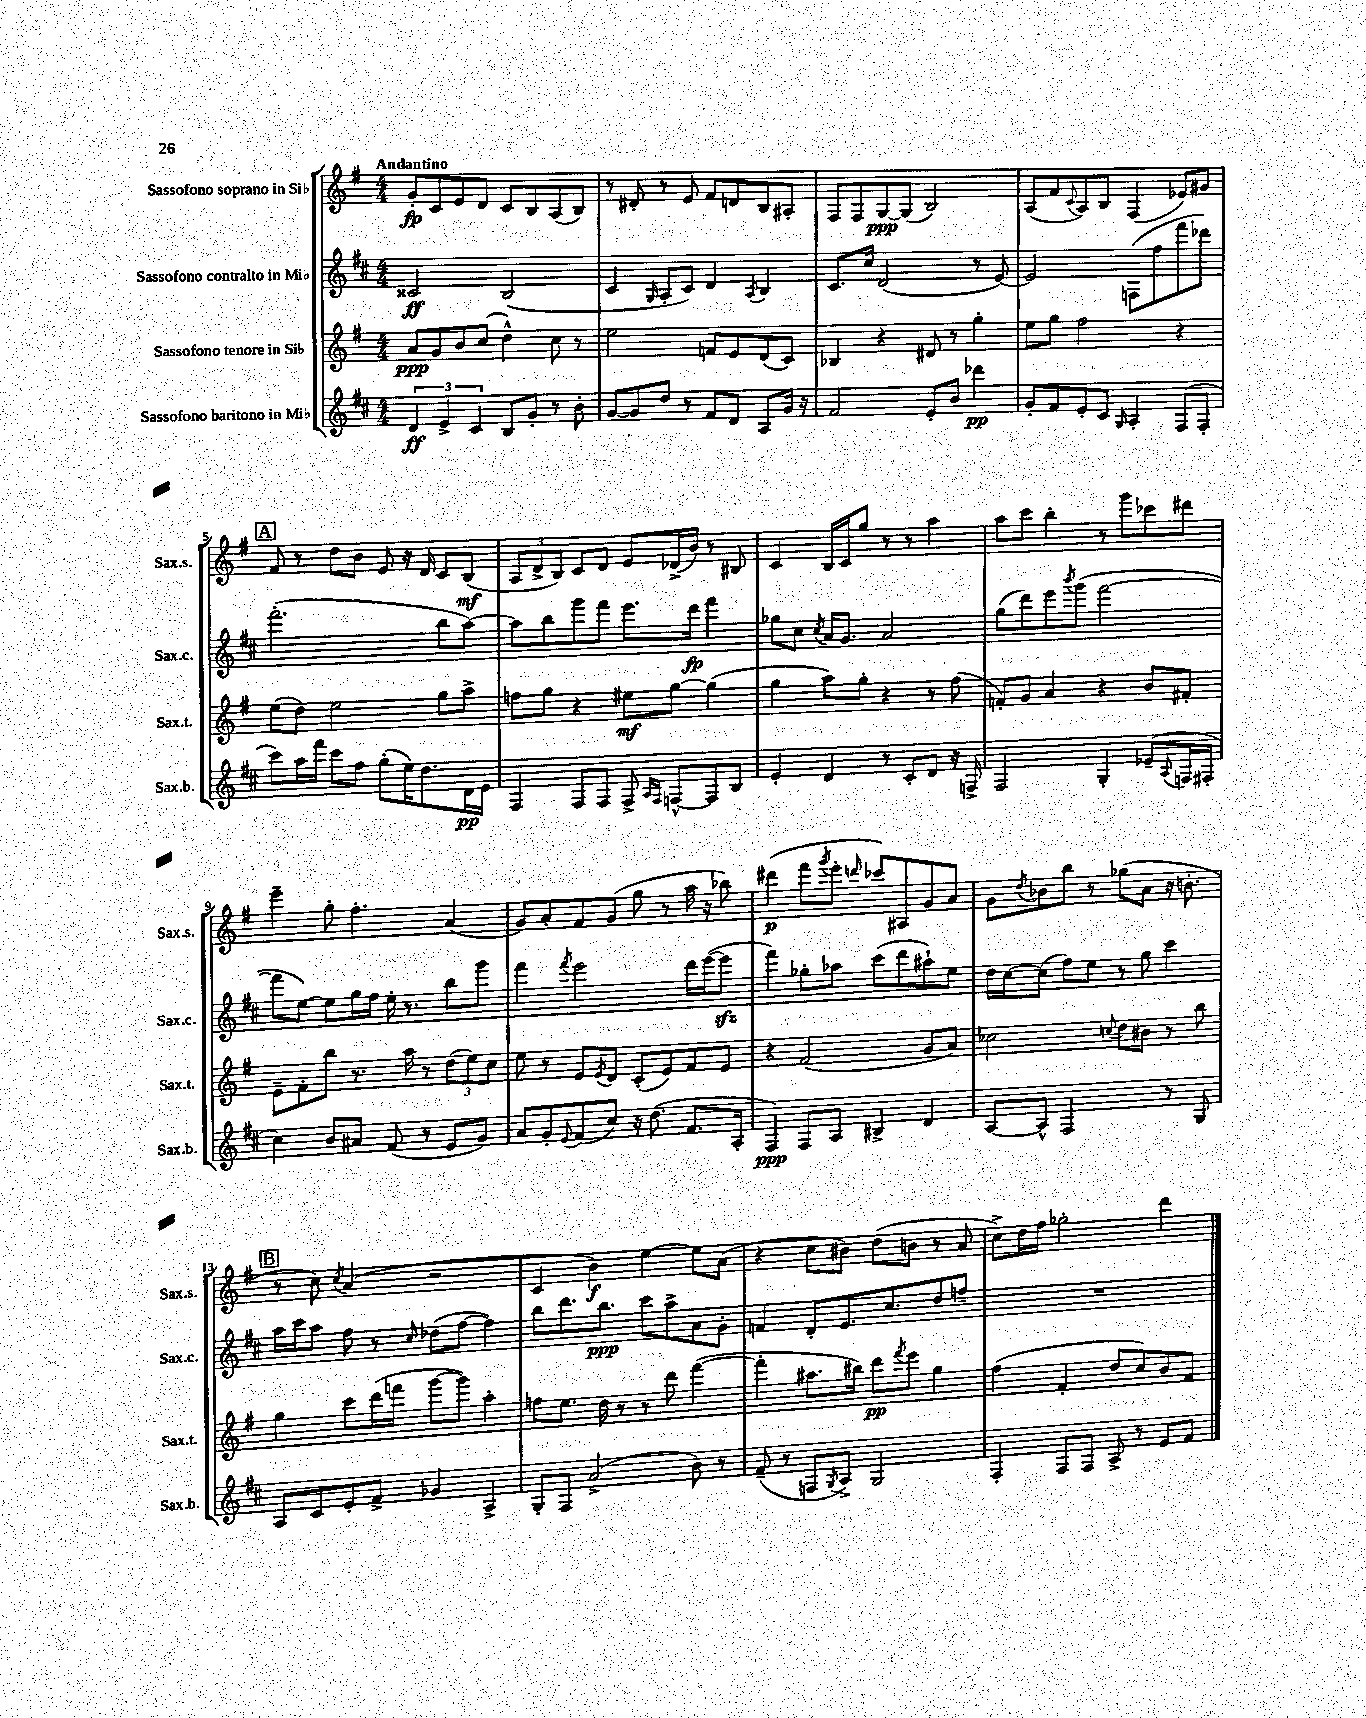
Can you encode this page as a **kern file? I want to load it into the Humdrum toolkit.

**kern	**kern	**kern	**kern
*staff4	*staff3	*staff2	*staff1
*clefG2	*clefG2	*clefG2	*clefG2
*k[f#c#]	*k[f#]	*k[f#c#]	*k[f#]
*M4/4	*M4/4	*M4/4	*M4/4
6d/	8a/L	2c##/	8g'/L
.	8g/	.	8c/
6e^/	.	.	.
.	8b/	.	8e/
6c#/	.	.	.
.	(8cc/J	.	8d/J
8B/L	4dd^^\)	(2B/	8c/L
8g'/J	.	.	8B/
8r	8cc\	.	(8A/
8b'\	8r	.	8B/J)
=	=	=	=
[8g/L	2ee\	4c#/	8r
8g/]	.	.	8d#'/
.	.	16qqG/	.
8dd/J	.	8A'/L	8r
8r	.	8c#/J)	8e/
8f#/L	8f/L	4d/	8f#/L
8d/J	8e/	.	8d/
.	.	8qA/	.
8A/L	(8d/	4B/	8B/
16g/Jk	8c/J)	.	8A#'/J
16r	.	.	.
=	=	=	=
2f#/	4B-/	8.c#/L	8F#/L
.	.	.	8F#/
.	.	16cc#/Jk	.
.	4r	(2d/	[8G/
.	.	.	(8G/]J
8e'/L	8d#/	.	2B/)
8b/J	8r	.	.
4ddd-\	4gg'\	8r	.
.	.	[8e/)	.
=	=	=	=
8g'/L	8ee\L	2e/]	(8A/L
8f#/	8gg\J	.	8f#/
.	.	.	8qqc/
8e'/	2ff#\	.	8A/)
8c#/J	.	.	8B/J
16qqG/	.	.	.
4A'/	.	(8F\L	(4F#/
.	.	8ff#\	.
(8F#/L	4r	8fff#\	8e-/L)
8F#'/J	.	8ddd-\J)	8g#/J
=	=	=	=
8ccc#\L)	(8ee\L	(2.fff#'\	8f#/
16aa\L	8dd\J)	.	8r
16fff#\JJ	.	.	.
8ccc#\L	2ee\	.	8dd\L
8ff#\J	.	.	8b\J
(8gg'\L	.	.	8e/
16ee\K)	.	.	16r
8.dd\	.	.	16d/
.	8gg\L	8bb\L	8c/L
16d\L	8aa^\J	[8aa\J)	(8B/J
16e\JJ	.	.	.
=	=	=	=
4F#/	8ff\L	8aa\]L	12A/L
.	.	.	12d^/
.	8gg\J	8bb\	.
.	.	.	12B/J)
8F#/L	4r	8ggg\	8c/L
8F#/J	.	8fff#\J	8d/J
8F#^/	8ee#\L	8.eee\L	8e/L
16qqA/LL	.	.	.
16qqF#/JJ	.	.	.
[8F^^/L	[8gg\J	.	(16d-^/L
.	.	16ddd\Jk	16b/JJ)
8F/]	(4gg\]	4fff#\	8r
8B/J	.	.	8B#/
=	=	=	=
4e'/	4gg\	8gg-\L	4c/
.	.	8cc#\J	.
.	.	8qcc#/	.
4d/	8aa\L)	16a/LK	16B/LL
.	.	8.g/J	16c/J
.	8gg'\J	.	8gg/J
8r	4r	2a/	8r
8c#'/L	.	.	8r
8d/J	8r	.	4aa\
16r	(8ff#\	.	.
16F^/	.	.	.
=	=	=	=
2F#/	8f'/L)	(8gg\L	8aa\L
.	8g/J	8ddd\)	8ccc\J
.	4a/	8eee\	4bb'\
.	.	8qbbb/	.
.	.	(8ggg\J	.
4G'/	4r	[2fff#\	8r
.	.	.	8ggg\L
(8e-~/L	8b/L	.	8ccc-\
8qqA/	.	.	.
16F/L	8f#'/J	.	8ddd#\J
16F#'/JJ	.	.	.
=	=	=	=
4cc#\)	8e~\L	8fff#\]L	4eee~\
.	8f#'\	[8ee\J)	.
8b/L	8bb\J	8ee\]L	8gg'\
8a#/J	8.r	16gg\L	4.ff#'\
.	.	16ff#\JJ	.
(8f#/	.	16ee'\	.
.	16aa\	8.r	.
8r	8r	.	.
8e/L	(12dd\L	8bb\L	(4a/
.	12ee\)	.	.
8g/J)	.	8ggg\J	.
.	12cc\J	.	.
=	=	=	=
8a/L	8ee\	4fff#\	8g/L)
8g'/	8r	.	8a'/
8qqe/	.	8qfff#/	.
(8f#/	8e/L	2eee\	8f#/
.	8qe/	.	.
8cc#/J)	8d/J	.	(8g/J
16r	(8c'/L	.	8gg\
(8.dd\	.	.	.
.	8e/)	.	8r
8.f#/L	8f#/	16ddd\LL	16aa\
.	.	([16eee\J	16r
.	8e/J	8eee\]J	8bb-\)
16A'/Jk	.	.	.
=	=	=	=
4F#/)	4r	4fff#\)	(4ddd#\
8F#/L	(2f#/	8gg-'\L	8fff#\L
.	.	.	8qggg/
8A/J	.	8aa-\J	8eee'\J
.	.	.	16qqddd/
4B#^/	.	(8ccc#\L	8ccc-/L)
.	.	8ddd\	8A#/
4d/	8g/L	8aa#`\)	8g/
.	8a/J)	8ee\J	8a/J
=	=	=	=
[8A/L	2cc-\	16dd\LL	8g\L
.	.	[16cc#\J	.
.	.	.	8qdd/
8A^^/]J	.	(8cc#\]J	8b-\
2F#/	.	8ff#\L)	8bb\J
.	.	8ee\J	8r
.	8qqcc/	.	.
.	8dd\L	8r	(8gg-\L
.	8b#\J	8gg\	8a\J
8r	8r	4ccc#\	16r
.	.	.	8.b'\
8G/	8bb\	.	.
=	=	=	=
8A/L	4gg\	16aa\LL	8r
.	.	16ccc#\J	.
8c#/	.	8aa\J	8cc\)
.	.	.	8qcc/
8e'/	8ccc\L	8ff#\	(4a/
8f#^/J	(16ddd\L	8r	.
.	16fff\JJ	.	.
.	.	16qqcc#/	.
4g-/	[8ggg\L	(8dd-\L	2r
.	8ggg\]J)	[8ff#\J	.
4A^/	4aa'\	4ff#\])	.
=	=	=	=
8G'/L	8ff\L	8bb\L	4c/
8F#/J	8.ee\J	8.ddd\	.
(2a^/	.	.	4b\)
.	16dd\	8.bb\J	.
.	8r	.	.
.	8r	8ccc#\L	[4ee\
.	8ddd\	8aa^\	.
8b\)	([4fff#\	8a\	8ee\]L
8r	.	8g'\J	(8a\J
=	=	=	=
(8f#~/	4fff#'\]	4f/	4r
8r	.	.	.
8F/L	8.aa#\L	8d'/L	8cc\L
8qG/	.	.	.
8A^/J)	.	8.e/	8b#\J)
.	16bb#\Jk)	.	.
2G/	8ddd\L	.	(8dd\L
.	.	8.cc#/	.
.	8qfff#/	.	.
.	8eee\J	.	8b\J
.	4gg\	8dd/	8r
.	.	8ff~/J	8a/
=	=	=	=
4F#'/	(4ff#\	1r	8cc^\L)
.	.	.	16dd\L
.	.	.	16ff#\JJ
8F#/L	4f#'/	.	2gg-'\
8F#/J	.	.	.
8A^/	8dd/L	.	.
8r	8cc/)	.	.
8e/L	8b/	.	4ddd\
8f#/J	8f#/J	.	.
==	==	==	==
*-	*-	*-	*-
